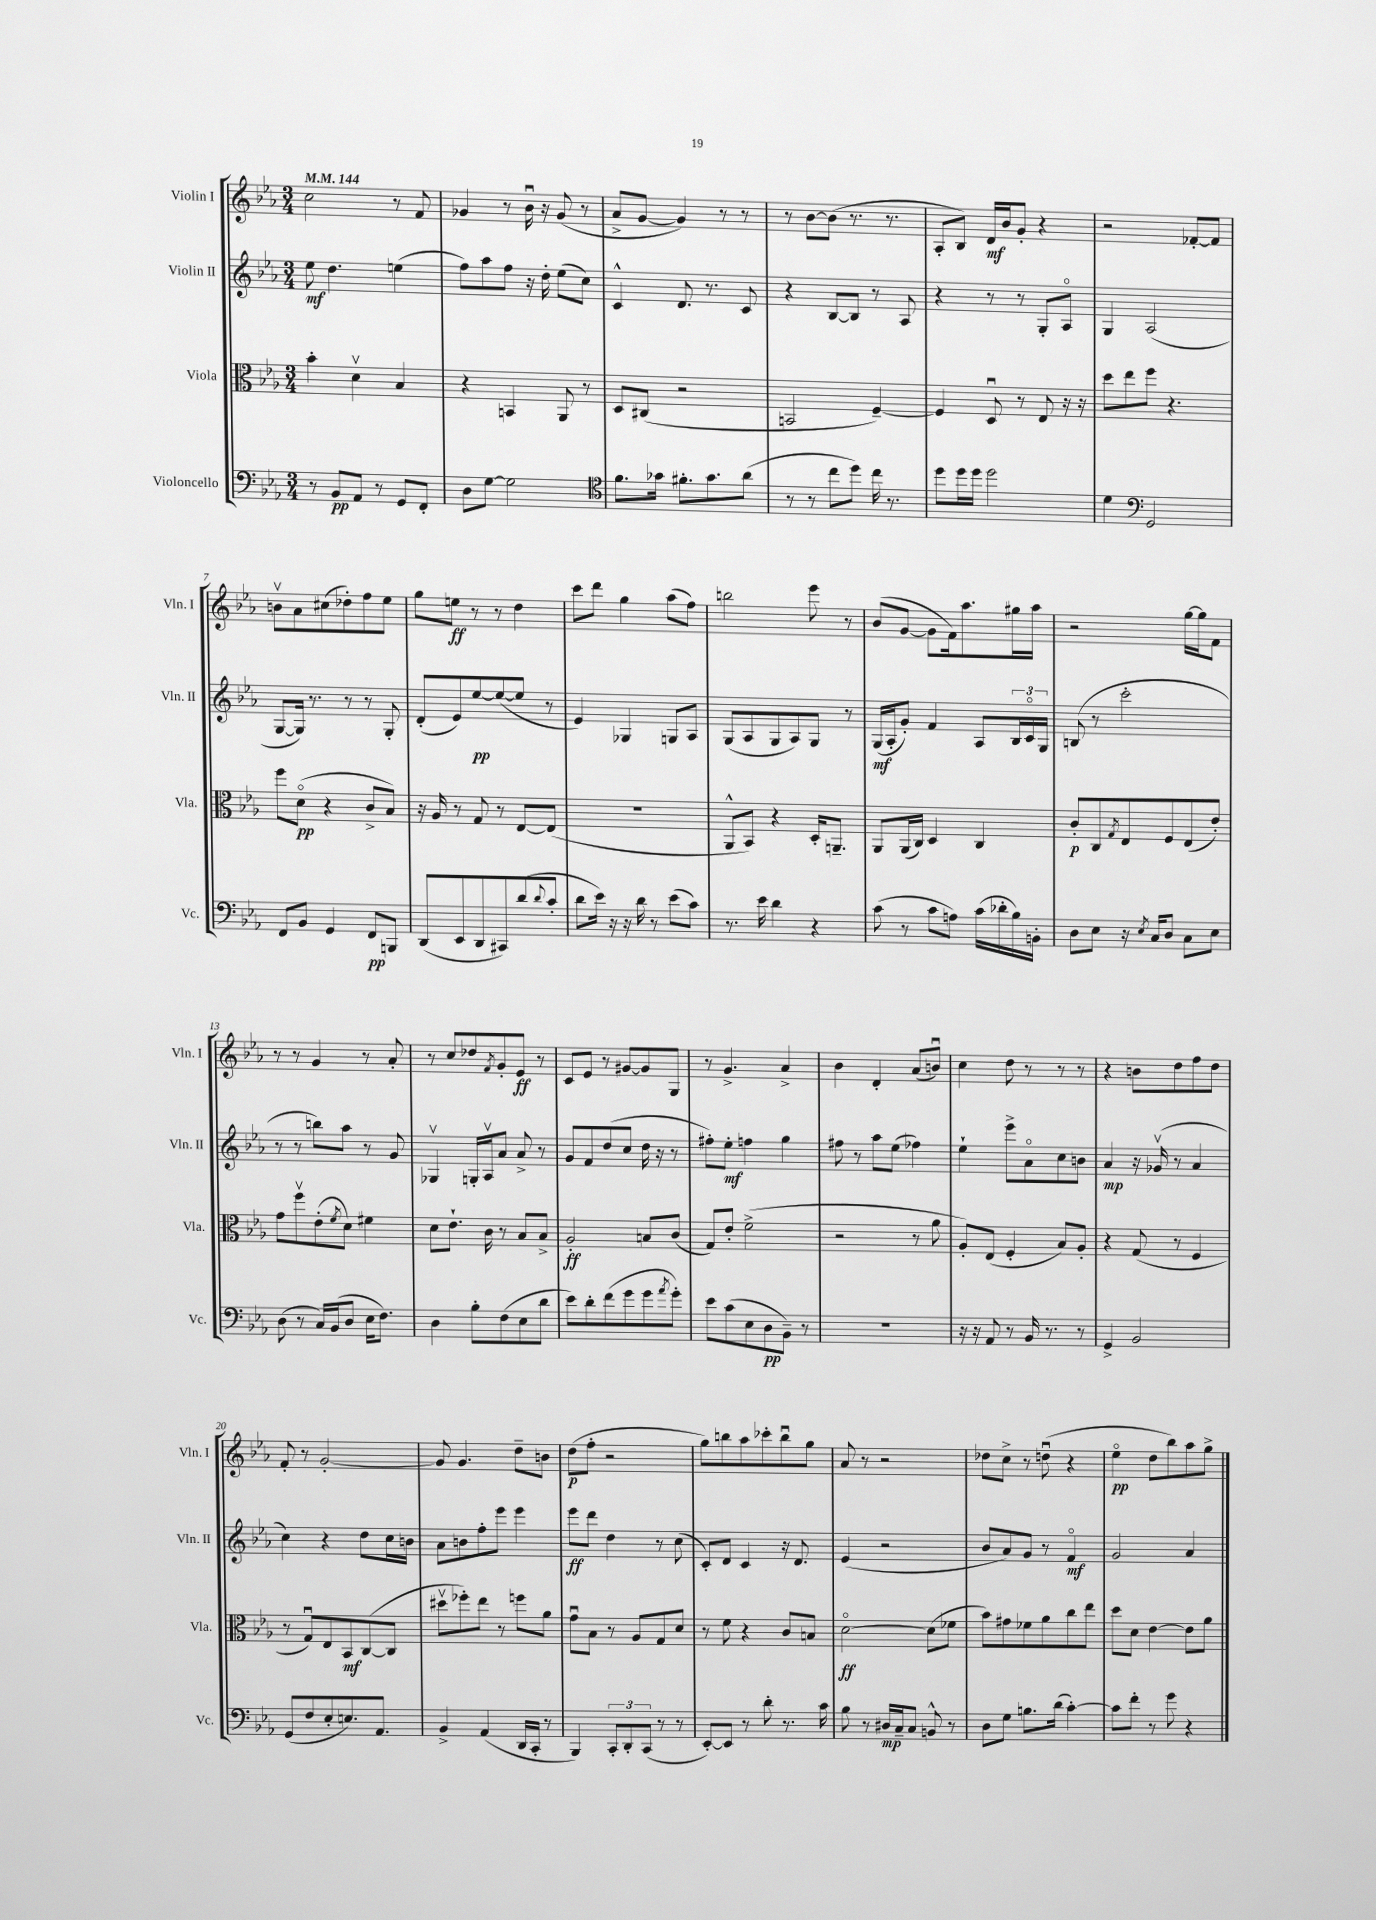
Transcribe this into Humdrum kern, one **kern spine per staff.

**kern	**kern	**kern	**kern
*staff4	*staff3	*staff2	*staff1
*clefF4	*clefC3	*clefG2	*clefG2
*k[b-e-a-]	*k[b-e-a-]	*k[b-e-a-]	*k[b-e-a-]
*M3/4	*M3/4	*M3/4	*M3/4
*MM144	*MM144	*MM144	*MM144
8r	4b-'\	8ee-\	2cc\
8BB-/L	.	4.dd\	.
8AA-/J	4dv\	.	.
8r	.	.	.
8GG/L	4B-/	(4ee\	8r
8FF'/J	.	.	8f/
=	=	=	=
8D\L	4r	8ff\L)	4g-/
[8G\J	.	8aa-\	.
2G\]	4BB/	8ff\J	8r
.	.	16r	16b-u\
.	.	16dd'\	16r
.	8AA-/	(8ee-\L	(8g-/
.	8r	8cc\J)	8r
=	=	=	=
*clefC4	*	*	*
8.f\L	8D/L	4c^^/	8a-^/L
.	(8C#/J	.	[8g/J
16g-\Jk	.	.	.
8.f#'\L	2r	8.d/	4g/])
8.g-\	.	8.r	.
.	.	.	8r
(8a-\J	.	8c/	8r
=	=	=	=
8r	2BB/	4r	8r
8r	.	.	[8b-\L
8cc\L	.	[8B-/L	(8b-\]J
8dd\J)	.	8B-/]J	8.r
16cc\	[4F~/)	8r	.
8.r	.	.	8.r
.	.	8A-/	.
=	=	=	=
8dd\L	4F/]	4r	8A-'/L
16dd\L	.	.	8B-/J)
16dd\JJ	.	.	.
2dd\	8Du/	8r	16d/LL
.	.	.	16b-/J
.	8r	8r	8g'/J
.	8E-/	8G'/L	4r
.	16r	8A-o/J	.
.	16r	.	.
=	=	=	=
4d\	8dd\L	4G/	2r
.	8ee-\	.	.
*clefF4	*	*	*
2GG/	8ff\J	(2A-/	.
.	4.r	.	.
.	.	.	[8f-'/L
.	.	.	8f-/]J
=	=	=	=
8FF/L	8ff\L	[8G/L	8bv\L
8BB-/J	(8do\J	16G/]Jk)	8a-\
.	.	8.r	.
4GG/	4r	.	(8cc#\
.	.	8r	8dd-'\)
8FF/L	8c^/L	8r	8ff\
8BBB/J	8B-/J)	8G'/	8ee-\J
=	=	=	=
(8DD/L	16r	(8d'/L	8gg\L
.	16A-/	.	.
8EE-/	8r	8e-/)	8ee\J
8DD/	8G/	[8ee-/	8r
8CC#/)	8r	(8ee-/_	8r
(8d/	[8E-/L	8ee-/]J	4dd\
8qqd/	.	.	.
8c'/J	(8E-/]J	8r	.
=	=	=	=
8d\L	2.r	4e-/)	8ccc\L
16e-\Jk)	.	.	8ddd\J
16r	.	.	.
16r	.	4G-/	4gg\
16d\	.	.	.
8r	.	.	.
(8e-\L	.	8G/L	(8aa-\L
8c\J)	.	8A-/J	8ff\J)
=	=	=	=
8.r	8AA-^^/L	(8G/L	2bb\
.	8BB-/J)	8A-/	.
16e-\	.	.	.
4d\	4r	8G/	.
.	.	8A-/)	.
4r	16D'/LK	8G/J	8eee-\
.	8.AA~/J	.	.
.	.	8r	8r
=	=	=	=
(8c\	8AA-/L	(16G/LL	(8b-/L
.	.	16A-'/J	.
8r	(16AA-/L	8g'/J)	[8g/J
.	16C/JJ)	.	.
8c\L	4D/	4f/	8g\]L
8A\J)	.	.	16f\k)
.	.	.	8.aa-\
(16c\LL	4C/	8A-/L	.
16d-'\	.	.	.
16B-\)	.	24B-/L	16gg#\L
.	.	24co/	.
16BB'\JJ	.	.	16aa-\JJ
.	.	24G/JJ	.
=	=	=	=
8D\L	8c'/L	(8B/	2r
8E-\J	8C/	8r	.
.	8qG/	.	.
16r	8E-/	2ccc'\	.
8qE-/	.	.	.
16C/LK	.	.	.
8D/J	8F/	.	.
8C\L	(8E-/	.	[16gg\LL
.	.	.	16gg\]J
8E-\J	8e-'/J)	.	8f\J
=	=	=	=
(8D\	8g\L	8r	8r
8r	8ffv\	8r	8r
16C/LL)	(8e-'\	8bb\L)	4g/
(16BB-/J	.	.	.
.	8qf/	.	.
8D/J	8d\J)	8aa-\J	.
16E-\LK	4f#\	8r	8r
8.F\J)	.	.	.
.	.	8g/	8a-'/
=	=	=	=
4D\	8d\L	4G-v/	8r
.	8.e-`\J	.	8cc/L
8B-'\L	.	16G'/LL	8dd-/
.	16c\	16A-v/J	.
.	.	.	8qf/
(8F\	8r	8a-/J	8g'/
8E-\	8B-/L	8a-^/	8e-/J
8d\J	8B-^/J	8r	8r
=	=	=	=
8e-\L)	2A-'/	8g/L	8c/L
8d'\	.	8f/	8e-/J
(8f\	.	(8dd/	8r
8g\	.	8cc/J	[8g#/L
8g\	8B/L	16dd\	8g#/]
.	.	16r	.
8qa-/	.	.	.
8g'\J)	(8c/J	8r	8G/J
=	=	=	=
8e-\L	8G/L)	8ff#'\L)	8r
(8c\	8e-'/J	8ee-'\J	4.g^/
8E-\	(2f^\	4ff\	.
8D\	.	.	.
8BB-~\J)	.	4gg\	4a-^/
8r	.	.	.
=	=	=	=
2.r	2r	8ff#\	4b-\
.	.	8r	.
.	.	8aa-\L	4d'/
.	.	(8ee-\J	.
.	8r	4ff-\)	(8a-/L
.	8a-\	.	8bu/J)
=	=	=	=
16r	8A-'/L)	4ee-`\	4cc\
16r	.	.	.
8AA-/	(8E-/J	.	.
8r	4F'/	8eee-^\L	8dd\
16BB-/	.	8a-o\	8r
8.r	.	.	.
.	8B-/L)	8cc\	8r
8r	8A-'/J	8b\J	8r
=	=	=	=
4GG^/	4r	4a-/	4r
2BB-/	(8G/	16r	8b\L
.	.	(16g-v/	.
.	8r	8r	8dd\
.	4F/	4a-/	8ff\
.	.	.	8dd\J
=	=	=	=
(8GG/L	8r	4cc\)	8f'/
8F/	8Gu/L)	.	8r
8E-'/	8E-/	4r	[2g'/
8.E/)	8BB-/	.	.
.	([8C/	8dd\L	.
8.AA-/J	.	.	.
.	8C/]J	16cc\L	.
.	.	16b\JJ	.
=	=	=	=
4BB-^/	8dd#v\L	8a-\L	8g/]
.	8ff-'\)	8b\	4.g/
(4AA-/	8ee-\J	8ff'\	.
.	8r	8eee-\J	.
16DD/LL	8ff\L	4eee-\	8dd~\L
16CC'/JJ	.	.	.
8r	8a-\J	.	8b\J
=	=	=	=
4BBB-/)	8gu\L	8eee-\L	(8dd\L
.	8B-\J	8ddd\J	8ff'\J
12CC'/L	8r	4dd\	2r
12DD'/	.	.	.
.	8A-/L	.	.
(12CC/J	.	.	.
8r	8G/	8r	.
8r	8d/J	(8cc\	.
=	=	=	=
[8EE-'/L)	8r	8c'/L)	8gg\L)
8EE-/]J	8f\	8d/J	8bb\
8r	4r	4c/	8aa-\
8d'\	.	.	8ccc-'\
8.r	8c/L	16r	8bbu\
.	.	8.d/	.
.	8B/J	.	8gg\J
16c\	.	.	.
=	=	=	=
8B-\	[2do\	(4e-/	8a-/
8r	.	.	8r
16D#/LL	.	2r	2r
16C~/J	.	.	.
8C/J	.	.	.
8BB^^/	(8d\]L	.	.
8r	8f-\J	.	.
=	=	=	=
8D\L	8b-\L)	8b-/L	8dd-\L
8G\J	8g#\	8a-/)	8cc^\J
8.B\L	8f-\	8g/J	8r
.	8a-\	8r	(8ddu\
(16d\Jk	.	.	.
[4c'\)	8cc\	4fo/	4r
.	8ee-\J	.	.
=	=	=	=
8c\]L	8dd\L	2g/	4ee-o\
8f'\J	8d\J	.	.
8r	[4e-\	.	8dd\L
8g\	.	.	8bb-\)
4r	8e-\]L	4a-/	8aa-\
.	8a-\J	.	8gg^\J
==	==	==	==
*-	*-	*-	*-
